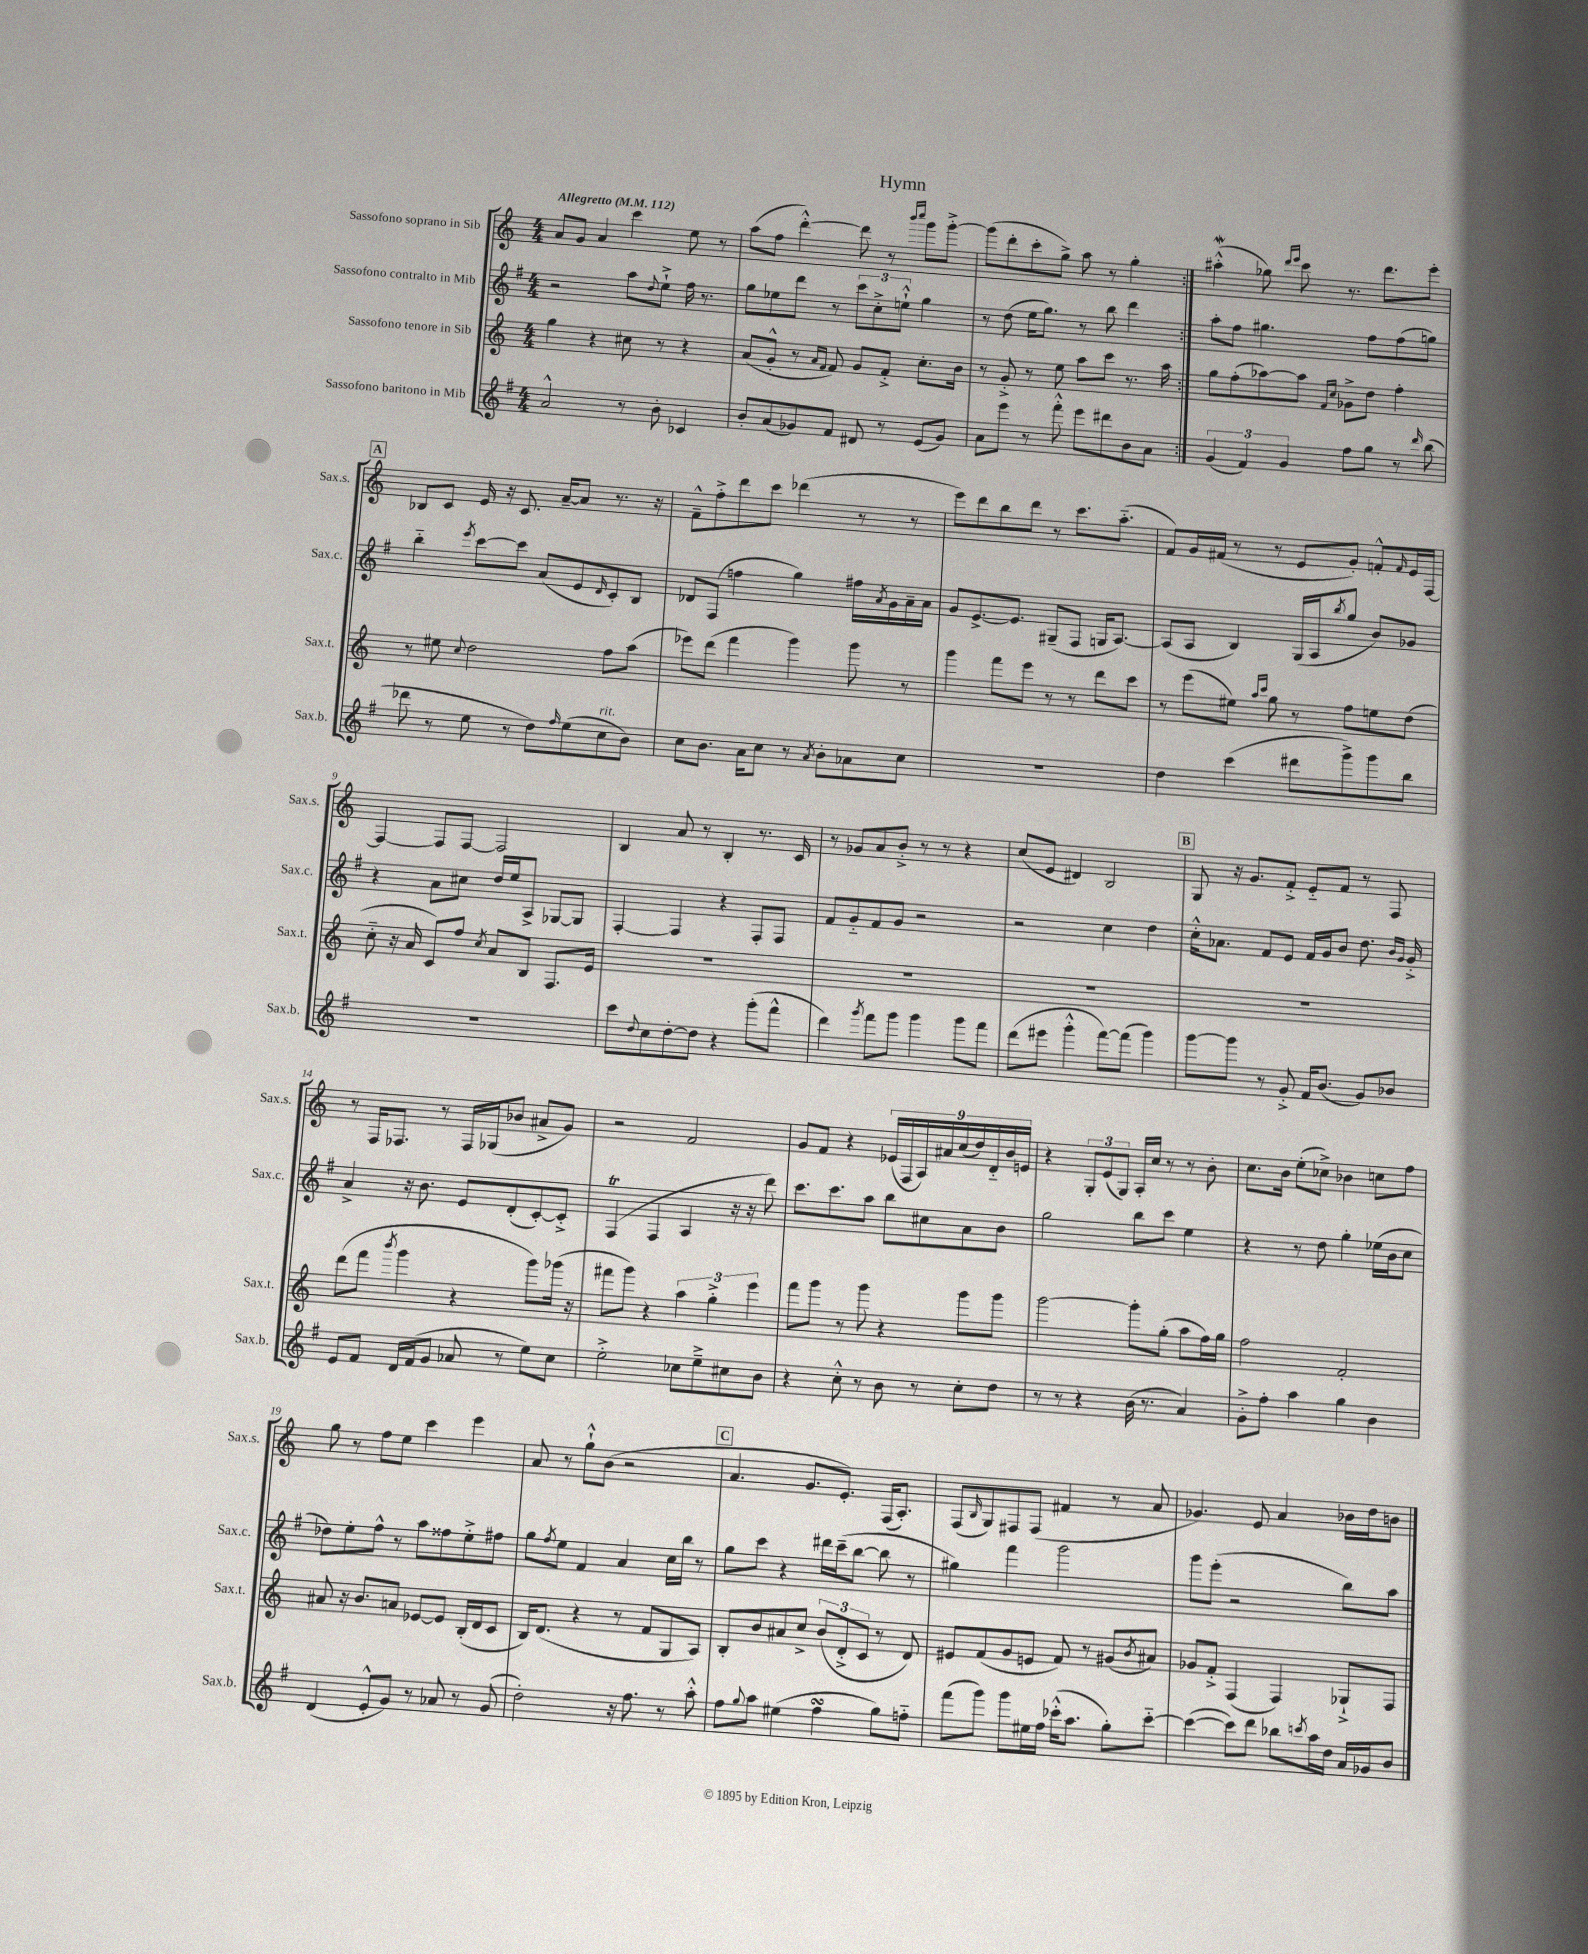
\header { title = "Hymn" }
<<
\new StaffGroup <<
\new Staff = "s0" \with { instrumentName = "Sassofono soprano in Sib" shortInstrumentName = "Sax.s." } {
    \clef treble \key c \major \numericTimeSignature \time 4/4 \tempo "Allegretto" 4 = 112
    \repeat volta 2 { a'8 g'8 a'4 c'''4 e''8 r8 |
    a''8( f''8 d'''4~-.-^) d'''8 r8 \grace { b'''16 c''''16 } g'''8 g'''8~-.-> |
    g'''8( d'''8-. c'''8-. g''8->) a''8 r8 g''4-. | }
    ais''4-.-^\mordent( ges''8) \grace { d'''16 e'''16 } c'''8 r8. d'''8. e'''8-. |
    \mark \markup { \box "A" } bes8 c'8 e'16 r16 c'8. a'16~-- a'8 r8. r16 |
    f'8---^ f''8-.-> d'''8 c'''8 des'''4( r8 r8 |
    e'''8) d'''8 b''8 d'''8 r8 c'''8. a''8.-_( |
    f'8) g'16 fis'16( r8 r8 e'8 g'8-.) f'8-.-^ \grace { f'16 } e'16 f16~ |
    f4~ f8 f8~ f2 |
    b4 a'8 r8 b4-. r8. c'16 |
    r8 ges'8 a'8 b'8-.-> r8 r8 r4 |
    c''8( e'8 dis'4) b2 |
    \mark \markup { \box "B" } g8 r16 g'8. f'8-.-> e'8-_ f'8 r8 f8 |
    r8 f16 fes8. r8 fes16 ges16( bes'8 ais'8-> g'8) |
    r2 f'2 |
    g'8 f'8 r4 \tuplet 9/8 { ees'16( f16 a16) ais'16 c''16( d''16) d'16-_ b'16 e'16 } |
    r4 \tuplet 3/2 { g8-. e'8( g8) } a16-. c''16 r8 r8 b'8-. |
    c''8. b'16 e''8-.( ces''8->) bes'4 c''8 f''8 |
    g''8 r8 f''8 e''8 c'''4 e'''4 |
    a'8 r8 g''8-!-^ b'8( r2 |
    \mark \markup { \box "C" } a'4. g'8. e'8.-.) f16( a8.-.) |
    f8( \grace { b16 } g8) fis8 fis8( fis'4 r8 a'8 |
    ges'4.) e'8 a'4 bes'16 d''16 b'8 \bar "|." |
}
\new Staff = "s1" \with { instrumentName = "Sassofono contralto in Mib" shortInstrumentName = "Sax.c." } {
    \clef treble \key g \major \numericTimeSignature \time 4/4
    \repeat volta 2 { r2 a''8 \appoggiatura { d''8 } e''8-!-> fis''16 r8. |
    g''8 ees''8 d'''8 r8 \tuplet 3/2 { c'''8 c''8-.-> e''8-!-^ } g''4 |
    r8 d''8( e''16 g''8.) r8 b''8 d'''4 | }
    a''8-. fis''8 gis''4. fis''8 fis''8( g''8) |
    \mark \markup { \box "A" } b''4-_ \acciaccatura { e'''8 } c'''8~ c'''8 a'8( e'8 \grace { d'16 } c'8-.) b8 |
    des'8 fis8( f''4 g''4) fis''16 \acciaccatura { a'8 } g'16 a'16-- a'16 |
    g'8 e'8.~-> e'8. gis8--( fis8 g16 a8.~) |
    a8( a8 b4) g16( a16 \acciaccatura { b''8 } g''8 b'8) ges'8 |
    r4 a'8 cis''8 d''16 e''16 a8-> ges8~ ges8 |
    fis4~-. fis4 r4 fis8-. fis8 |
    fis'8 g'8-_ fis'8 g'8 r2 |
    r2 c''4 d''4 |
    \mark \markup { \box "B" } c''16-.-^ aes'8. fis'8 e'8 fis'16 g'16 b'8 d''8. \grace { b'16 g'16 } g'16-.-> |
    a'4-> r16 b'8. e'8 d'8-.( c'8~-.) c'8-.-> |
    fis4\trill( fis4 a4 r16 r16 d'''8) |
    c'''8. c'''8. a''8 b''8 cis''8 a'8 b'8 |
    g''2 b''8 c'''8 e''4 |
    r4 r8 d''8 g''4-. ees''16( b'16 c''8 |
    des''8) e''8-. fis''8-^ r8 a''8 fisis''8 e''8-.-> fis''8 |
    g''8 \acciaccatura { fis''8 } e''8 fis'4 a'4 c''16 b''16 r8 |
    \mark \markup { \box "C" } g''8 c'''8 r4 dis'''16 c'''16--( b''8~ b''8 r8 |
    gis''4) fis'''4 g'''2 |
    g'''8 e'''8-.( r2 b''8) a''8 \bar "|." |
}
\new Staff = "s2" \with { instrumentName = "Sassofono tenore in Sib" shortInstrumentName = "Sax.t." } {
    \clef treble \key c \major \numericTimeSignature \time 4/4
    \repeat volta 2 { g''4 r4 cis''8 r8 r4 |
    a'8( g'8-.-^ r8 \grace { a'16 f'16 } f'8) g'8 f'8-.-> c''8.-. b'16 |
    r8 g'8-.-> r8 e''8 a''8 c'''8 r8. a''16 | }
    g''8 f''8-.( aes''8~) aes''8 \grace { f'16 c''16 } ges'8-> d''8 f''4-. |
    \mark \markup { \box "A" } r8 eis''8 \appoggiatura { c''8 } d''2 f''8 a''8( |
    ees'''8) d'''8( f'''4 g'''4) g'''8 r8 |
    g'''4 f'''8 e'''8 r8 r8 d'''8 c'''8 |
    r8 e'''8( eis''8) \grace { a''16 c'''16 } g''8 r8 f''8 e''8 d''8( |
    c''8-_ r16 a'16 c'8) f''8 \acciaccatura { c''8 } a'8 b8 f8. e'16 |
    R1 |
    R1 |
    R1 |
    \mark \markup { \box "B" } R1 |
    d'''8( f'''8 \acciaccatura { b'''8 } g'''4 r4 g'''8) ges'''16( r16 |
    fis'''8 g'''8) r4 \tuplet 3/2 { a''4 g''4-.-> e'''4 } |
    f'''8 g'''8 r8 g'''8 r4 g'''8 g'''8 |
    g'''2~ g'''8-. g''8-.( a''8 f''16) g''16 |
    f''2 f'2-. |
    ais'8 r16 b'8. a'8 ees'8~ ees'8 b16-.( d'16 c'8 |
    b16) d'8.( r4 r8 f'8 g8 a8) |
    \mark \markup { \box "C" } b8-. b'8 ais'8 c''8-> \tuplet 3/2 { b'8( d'8-.-> c'8 } r8 d'8) |
    eis'8 f'8( g'8 e'8 f'8) r8 gis'8( \acciaccatura { b'8 } ais'8) |
    ges'8 f'8-.-> f4( f4) ges8-!-> f8 \bar "|." |
}
\new Staff = "s3" \with { instrumentName = "Sassofono baritono in Mib" shortInstrumentName = "Sax.b." } {
    \clef treble \key g \major \numericTimeSignature \time 4/4
    \repeat volta 2 { a'2-^ r8 b'8-. ces'4 |
    b'8-. a'8( ges'8) fis'8 dis'8 r8 e'8( ges'8) |
    a'8 e'''8 r8 fis'''8-.-^ e'''8 dis'''8 b'8 a'8 | }
    \tuplet 3/2 { g'4( fis'4) g'4 } fis''8 g''8 r8 \grace { d'''16 } b''8( |
    \mark \markup { \box "A" } des'''8 r8 e''8 r8 d''8) \grace { fis''16 } e''8( c''8^\markup { \italic "rit." } b'8) |
    c''8 b'8. a'16 c''8 r8 \acciaccatura { a'8 } b'8-. aes'8 c''8 |
    R1 |
    d''4 c'''4( dis'''8 g'''8->) g'''8 b''8 |
    R1 |
    c'''8 \appoggiatura { d''8 } c''8 d''8~-. d''8 r4 g'''8-.( fis'''8-^ |
    d'''4) \acciaccatura { g'''8 } fis'''8 g'''8 g'''4 g'''8 fis'''8 |
    d'''8( eis'''8 g'''4-.-^ fis'''8~) fis'''8( g'''4) |
    \mark \markup { \box "B" } g'''8~ g'''8 r8 g'8-.-> fis'16 b'8.( g'8) bes'8 |
    e'8 fis'8 d'16 fis'16( g'8 aes'8 r8 e''8) c''8 |
    e''2-.-> ces''8 e''8---> cis''8 b'8 |
    r4 c''8-.-^ r8 b'8 r8 c''8-. d''8 |
    r8 r8 r4 b'16( r8. a'4) |
    g'8-.-> fis''8-. a''4 g''4 b'4 |
    d'4( e'8-.-^ g'8) r8 aes'8 r8 g'8( |
    d''2-.) r16 fis''8. r8 a''8-.-^ |
    \mark \markup { \box "C" } fis''8 \appoggiatura { g''8 } a''8 eis''4( fis''4\turn g''8) f''8-_ |
    fis'''8( g'''8) g'''8 eis''16 fis''16 ces'''16-.-^( a''8. g''8-.) ces'''8~-_ |
    ces'''4~( ces'''8) d'''8 bes''8 \acciaccatura { c'''8 } a''16 d''16 a'16 ges'16 b'8 \bar "|." |
}
>>
>>
